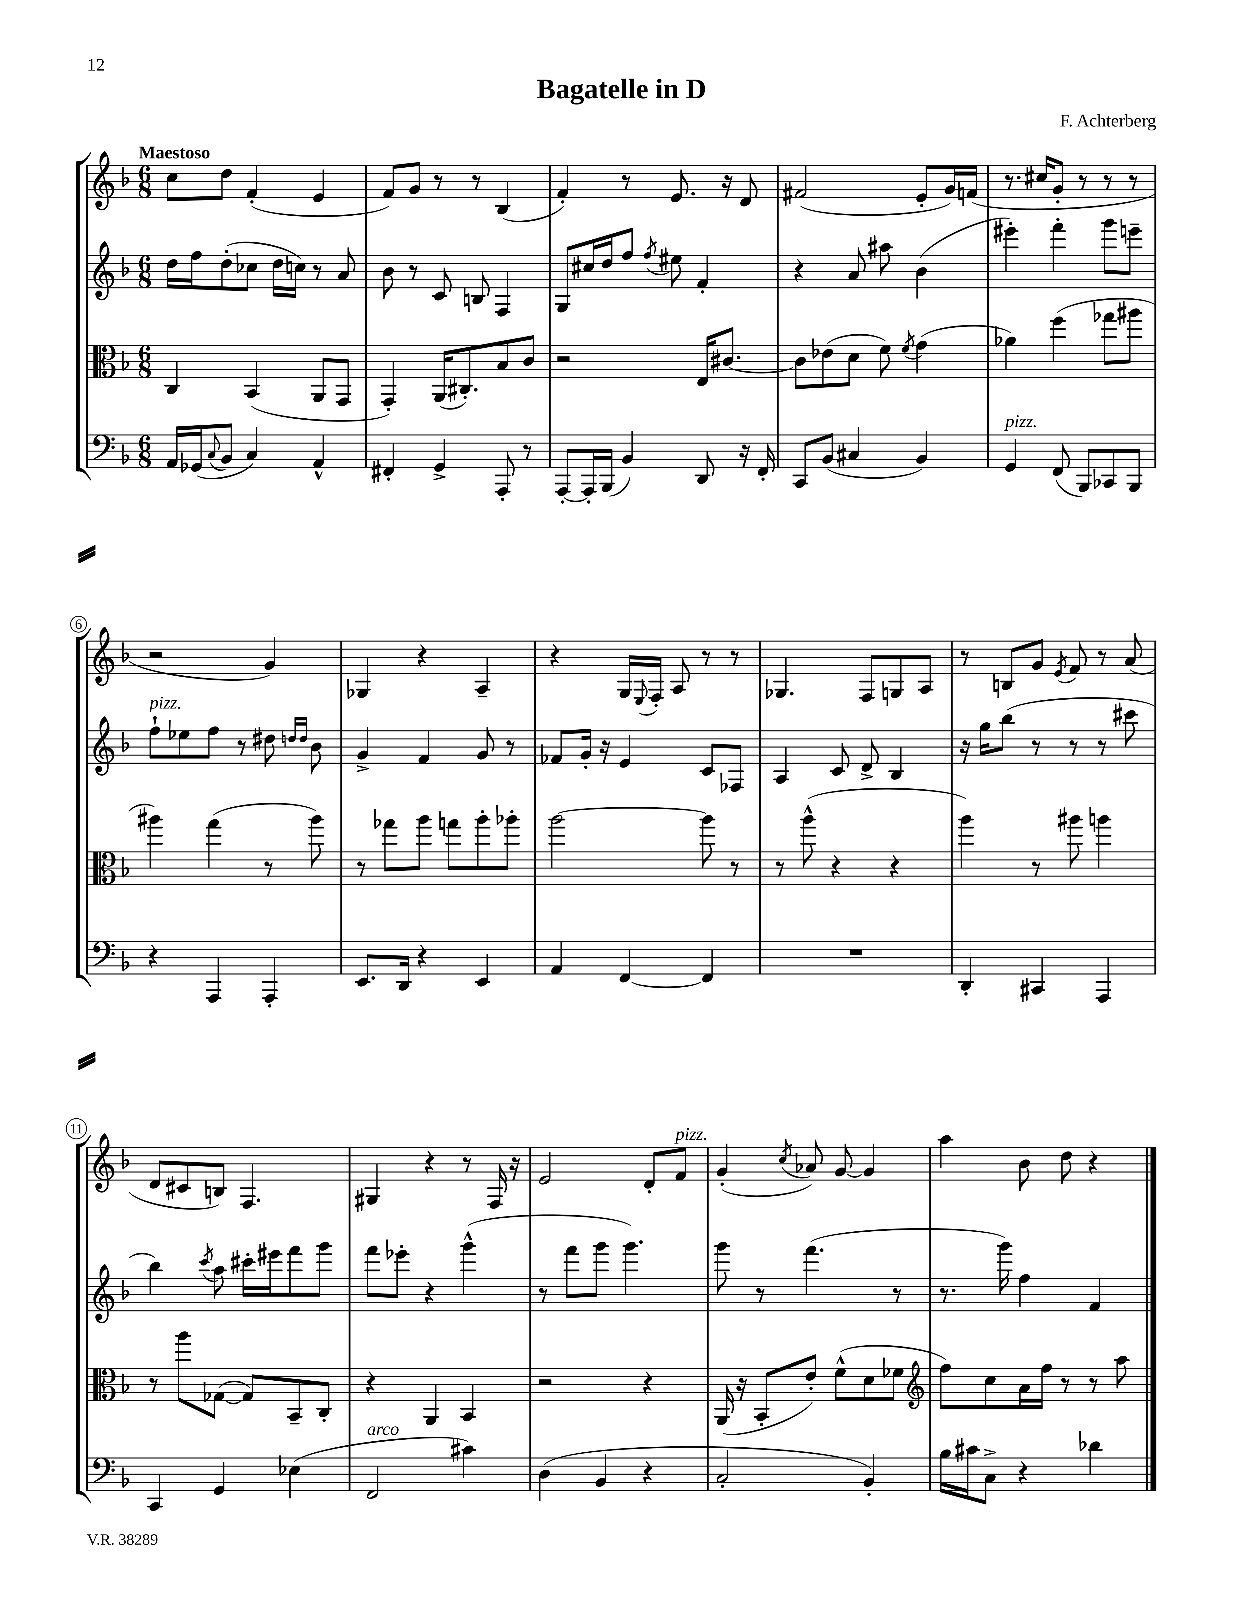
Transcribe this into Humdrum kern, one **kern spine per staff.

**kern	**kern	**kern	**kern
*staff4	*staff3	*staff2	*staff1
*clefF4	*clefC3	*clefG2	*clefG2
*k[b-]	*k[b-]	*k[b-]	*k[b-]
*M6/8	*M6/8	*M6/8	*M6/8
16AA/LL	4C/	16dd\LL	8cc\L
(16GG-/J	.	16ff\J	.
8qqC/	.	.	.
8BB-/J	.	(8dd'\	8dd\J
4C/)	(4BB-/	8cc-\J	(4f'/
.	.	16dd\LL	.
.	.	16cc\JJ)	.
4AA^^/	8AA/L	8r	4e/
.	8GG/J	8a/	.
=	=	=	=
4FF#'/	4GG'/)	8b-\	8f/L)
.	.	8r	8g/J
4GG^/	(16AA/LK	8c/	8r
.	8.C#'/)	.	.
.	.	8B/	8r
8AAA'/	8B-/	4F/	(4B-/
8r	8c/J	.	.
=	=	=	=
[8AAA'/L	2r	8G/L	4f'/)
16AAA'/]L	.	16cc#/L	.
(16BBB-/JJ	.	16dd/J	.
4BB-/)	.	8ff/J	8r
.	.	8qff/	.
.	.	8ee#\	8.e/
8DD/	16E/LK	4f'/	.
.	[8.c#/J	.	16r
16r	.	.	8d/
16FF'/	.	.	.
=	=	=	=
8CC/L	8c#\]L	4r	(2f#/
(8BB-/J	(8e-\	.	.
4C#/	8d\J	8a/	.
.	8f\)	8aa#\	.
.	8qf/	.	.
4BB-/)	(4g\	(4b-\	8e'/L
.	.	.	16g/L)
.	.	.	(16f/JJ
=	=	=	=
4GG/	4a-\)	4eee#'\)	8.r
.	.	.	16cc#/LK
(8FF/	(4ff\	4fff'\	8g'/J
8BBB-/L)	.	.	8r
8CC-/	8gg-\L	8ggg\L	8r
8BBB-/J	8aa#\J	8eee~\J	8r
=	=	=	=
4r	4aa#\)	8ff`\L	2r
.	.	8ee-\	.
4AAA/	(4gg\	8ff\J	.
.	.	8r	.
4AAA'/	8r	8dd#\	4g/)
.	.	16qqdd/LL	.
.	.	16qqdd/JJ	.
.	8aa#\)	8b-\	.
=	=	=	=
8.EE/L	8r	4g^/	4G-/
.	8gg-\L	.	.
16DD/Jk	.	.	.
4r	8aa\J	4f/	4r
.	8gg\L	.	.
4EE/	8aa'\	8g/	4A~/
.	8aa-'\J	8r	.
=	=	=	=
4AA/	[2aa\	8f-/L	4r
.	.	16g'/Jk	.
.	.	16r	.
[4FF/	.	4e/	16G/LL
.	.	.	8qqE/
.	.	.	16F'/JJ
.	.	.	8A/
4FF/]	8aa\]	8c/L	8r
.	8r	8F-/J	8r
=	=	=	=
2.r	8r	4A/	4.G-/
.	(8aa^^\	.	.
.	4r	8c/	.
.	.	8d^/	8F/L
.	4r	4B-/	8G/
.	.	.	8A/J
=	=	=	=
4DD'/	4aa\)	16r	8r
.	.	16gg\LK	.
.	.	(8bb-\J	8B/L
4CC#/	8r	8r	8g/J
.	.	.	8qe/
.	8aa#\	8r	8f/
4AAA/	4aa\	8r	8r
.	.	8ccc#\	(8a/
=	=	=	=
4CC/	8r	4bb-\)	8d/L
.	8aa\L	.	8c#/
.	.	8qccc/	.
4GG/	([8G-\J	8aa\	8B/J)
.	8G-/]L)	16ccc#'\LL	4.F/
.	.	16eee#\J	.
(4E-\	8BB-~/	8fff\	.
.	8C'/J	8ggg\J	.
=	=	=	=
2FF/	4r	8fff\L	4G#/
.	.	8eee-'\J	.
.	4AA/	4r	4r
4c#\)	4BB-/	(4ggg^^\	8r
.	.	.	16F/
.	.	.	16r
=	=	=	=
(4D\	2r	8r	2e/
.	.	8fff\L	.
4BB-/	.	8ggg\J	.
.	.	4.ggg\)	.
4r	4r	.	8d'/L
.	.	.	8f/J
=	=	=	=
2C'/	(16AA/	8ggg\	(4g'/
.	16r	.	.
.	8BB-'/L	8r	.
.	.	.	8qcc/
.	8e'/J)	(4.fff\	8a-/)
.	(8f^^\L	.	[8g/
4BB-'/)	8d\	.	4g/]
.	8f-\J	8r	.
=	=	=	=
*	*clefG2	*	*
16B-\LL	8ff\L)	8.r	4aa\
16c#\J	.	.	.
8C^\J	8cc\	.	.
.	.	16ggg\)	.
4r	16a\L	4ff\	8b-\
.	16ff\JJ	.	.
.	8r	.	8dd\
4d-\	8r	4f/	4r
.	8aa\	.	.
==	==	==	==
*-	*-	*-	*-
